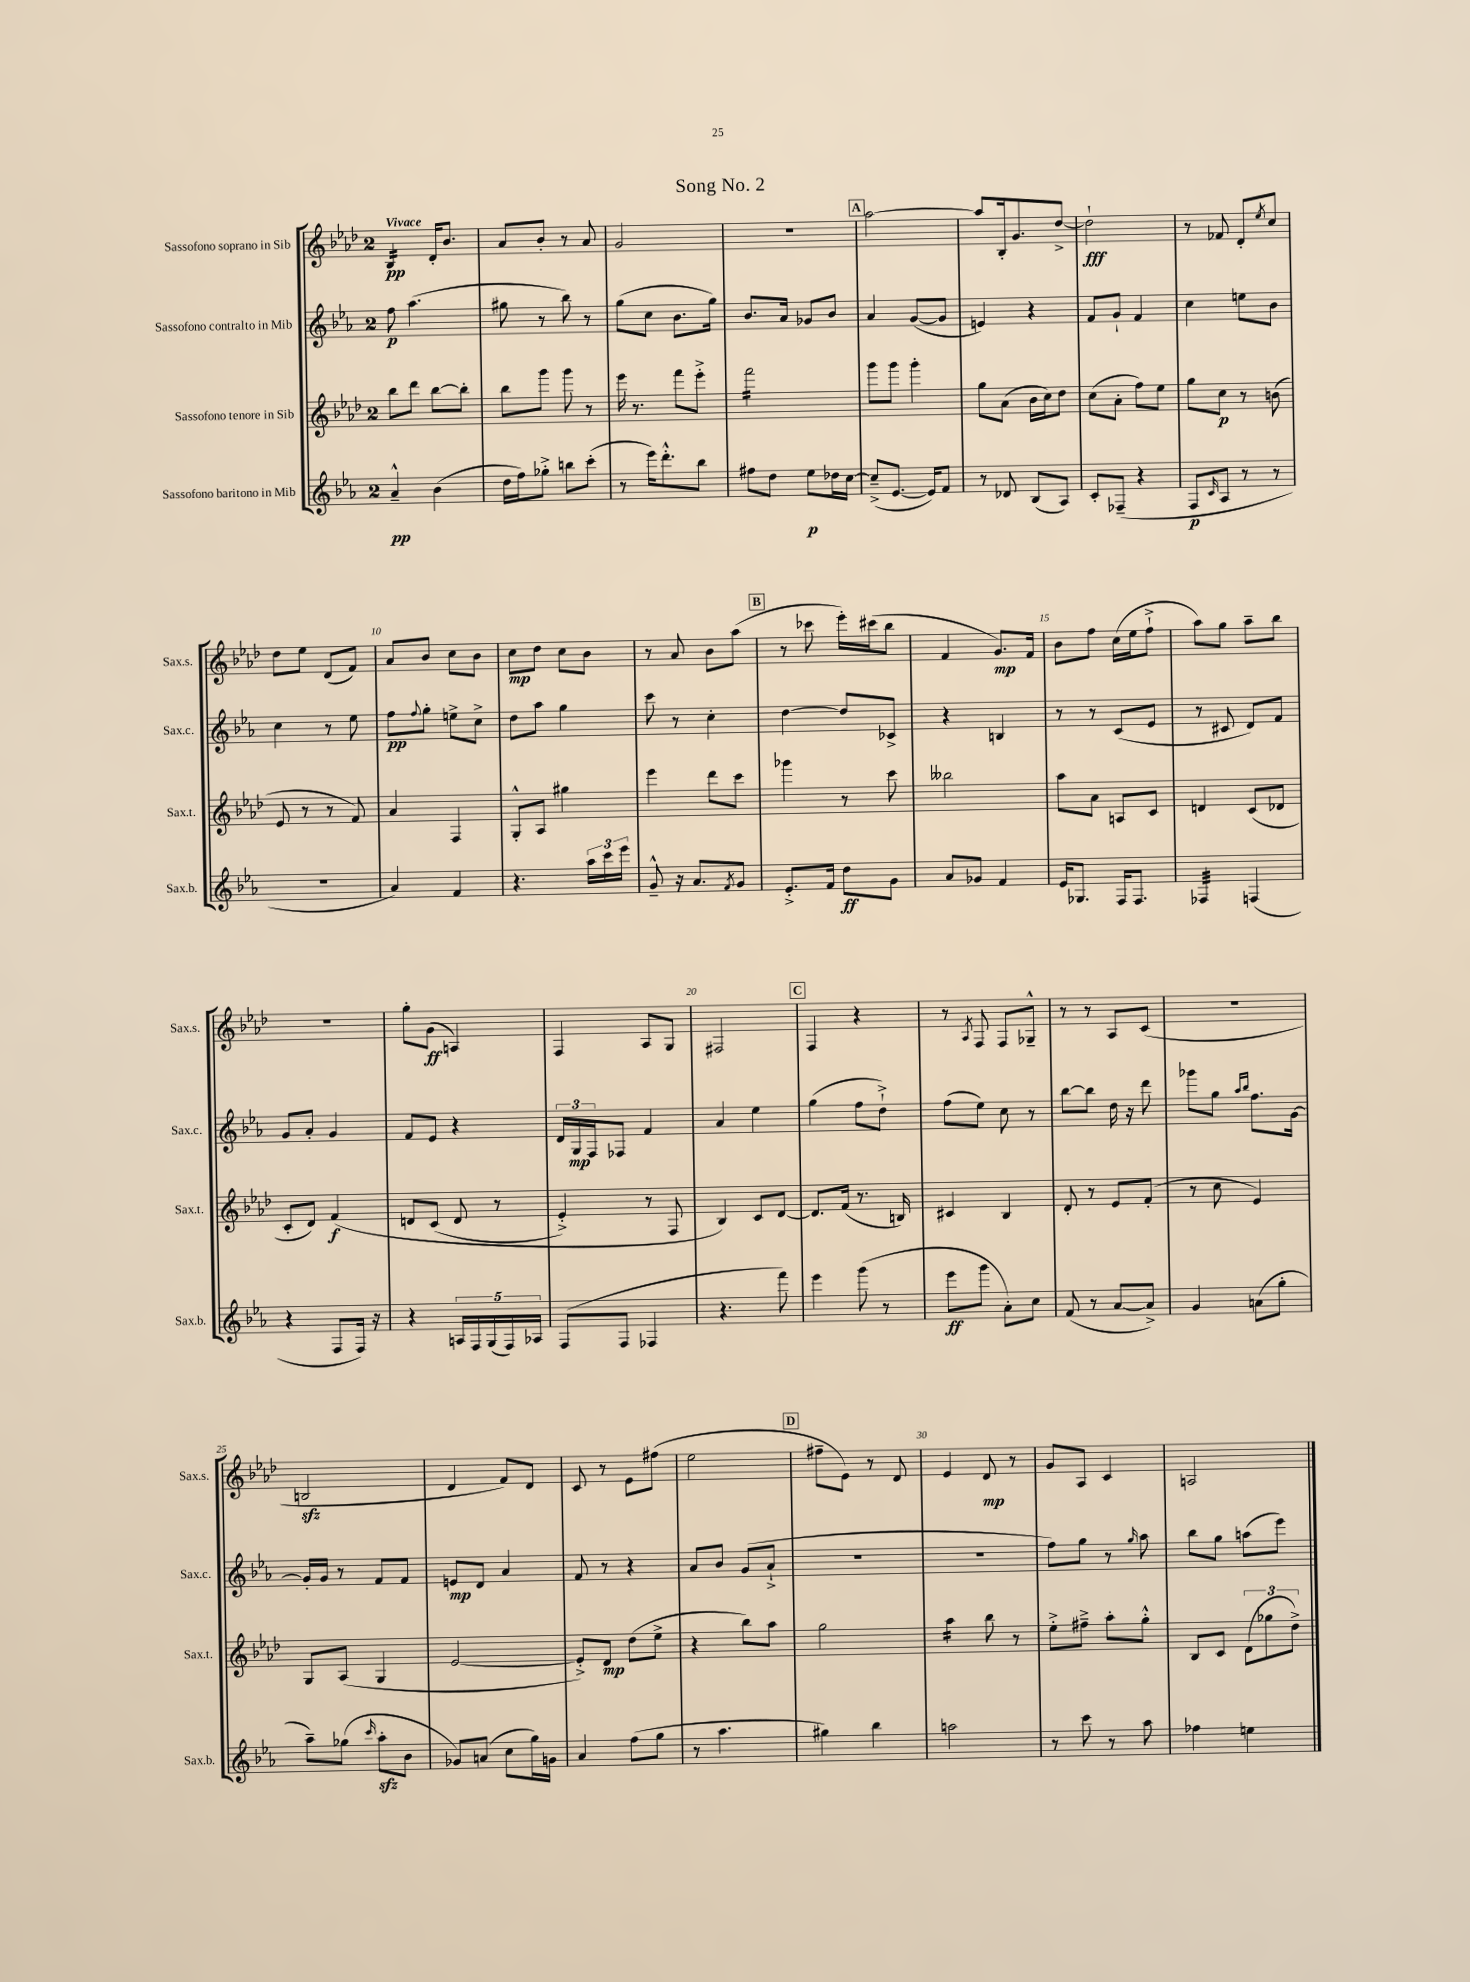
\header { title = "Song No. 2" }
<<
\new StaffGroup <<
\new Staff = "s0" \with { instrumentName = "Sassofono soprano in Sib" shortInstrumentName = "Sax.s." } {
    \clef treble \key aes \major \once \override Staff.TimeSignature.style = #'single-digit \time 2/4 \tempo "Vivace"
    bes4:16\pp des'16-. bes'8. |
    aes'8 bes'8-. r8 aes'8 |
    g'2 |
    R2 |
    \mark \markup { \box "A" } aes''2~ |
    aes''8 bes16-. g'8. des''8~-> |
    des''2-!\fff |
    r8 fes'8 des'8-. \acciaccatura { ees''8 } c''8 |
    des''8 ees''8 des'8( f'8) |
    aes'8 bes'8 c''8 bes'8 |
    c''8\mp des''8 c''8 bes'8 |
    r8 aes'8 bes'8 aes''8( |
    \mark \markup { \box "B" } r8 ces'''8 ees'''16-.) cis'''16( bes''8 |
    f'4 g'8.\mp) f'16 |
    bes'8 f''8 c''16( ees''16 f''8-!-> |
    aes''8) g''8 aes''8-- bes''8 |
    r2 |
    g''8-. g'8\ff( a4) |
    f4 aes8 g8 |
    fis2 |
    \mark \markup { \box "C" } f4 r4 |
    r8 \acciaccatura { aes8 } f8 f8 ges8---^ |
    r8 r8 aes8 c'8( |
    R2 |
    b2\sfz |
    des'4 f'8) des'8 |
    c'8 r8 ees'8 fis''8( |
    ees''2 |
    \mark \markup { \box "D" } fis''8-- ees'8) r8 des'8 |
    ees'4 des'8\mp r8 |
    g'8 aes8 c'4 |
    a2 \bar "|." |
}
\new Staff = "s1" \with { instrumentName = "Sassofono contralto in Mib" shortInstrumentName = "Sax.c." } {
    \clef treble \key ees \major \once \override Staff.TimeSignature.style = #'single-digit \time 2/4
    f''8\p aes''4.( |
    gis''8 r8 bes''8) r8 |
    g''8( c''8 bes'8. g''16) |
    bes'8. aes'16 ges'8 bes'8 |
    \mark \markup { \box "A" } aes'4 g'8~( g'8 |
    e'4) r4 |
    f'8 g'8-! f'4 |
    c''4 e''8 bes'8 |
    c''4 r8 ees''8 |
    f''8\pp \appoggiatura { f''8 } g''8-. e''8-> c''8-> |
    d''8 aes''8 g''4 |
    c'''8 r8 c''4-. |
    \mark \markup { \box "B" } d''4~ d''8 ces'8-> |
    r4 b4 |
    r8 r8 c'8( ees'8 |
    r8 cis'8 d'8) f'8 |
    g'8 aes'8-. g'4 |
    f'8 ees'8 r4 |
    \tuplet 3/2 { d'16 g16\mp f16 } fes8 f'4 |
    aes'4 ees''4 |
    \mark \markup { \box "C" } g''4( f''8 d''8-!->) |
    f''8( ees''8) c''8 r8 |
    bes''8~ bes''8 d''16 r16 d'''8 |
    ges'''8 g''8 \grace { aes''16 bes''16 } f''8. g'16~ |
    g'16-. g'16 r8 f'8 f'8 |
    e'8\mp d'8 aes'4 |
    f'8 r8 r4 |
    aes'8 bes'8 g'8( aes'8-!-> |
    \mark \markup { \box "D" } R2 |
    R2 |
    f''8) g''8 r8 \grace { g''16 } aes''8 |
    bes''8 g''8 a''8( ees'''8) \bar "|." |
}
\new Staff = "s2" \with { instrumentName = "Sassofono tenore in Sib" shortInstrumentName = "Sax.t." } {
    \clef treble \key aes \major \once \override Staff.TimeSignature.style = #'single-digit \time 2/4
    bes''8 des'''8 bes''8~ bes''8-. |
    bes''8 g'''8 g'''8 r8 |
    ees'''16 r8. f'''8 ees'''8-.-> |
    f'''2:16 |
    \mark \markup { \box "A" } g'''8 g'''8 g'''4-. |
    g''8 aes'8( bes'16 c''16) des''8 |
    c''8( aes'8-. f''8) ees''8 |
    g''8 c''8\p r8 b'8( |
    ees'8 r8 r8 f'8) |
    aes'4 f4 |
    g8-.-^ aes8 gis''4 |
    ees'''4 des'''8 c'''8 |
    \mark \markup { \box "B" } ges'''4 r8 c'''8 |
    beses''2 |
    aes''8 aes'8 a8 c'8 |
    d'4 c'8( des'8 |
    c'8-. des'8) f'4\f\( |
    d'8 c'8( d'8 r8 |
    ees'4-.->) r8 f8 |
    bes4\) c'8 des'8~ |
    \mark \markup { \box "C" } des'8. f'16( r8. b16) |
    cis'4 bes4 |
    des'8-. r8 ees'8 f'8-.( |
    r8 c''8 ees'4) |
    g8 aes8( g4 |
    ees'2~ |
    ees'8-.->) des'8\mp des''8( ees''8-> |
    r4 bes''8) aes''8 |
    \mark \markup { \box "D" } g''2 |
    aes''4:16 bes''8 r8 |
    ees''8-.-> fis''8---> aes''8-. g''8-.-^ |
    bes8 c'8 \tuplet 3/2 { des'8( ges''8 des''8->) } \bar "|." |
}
\new Staff = "s3" \with { instrumentName = "Sassofono baritono in Mib" shortInstrumentName = "Sax.b." } {
    \clef treble \key ees \major \once \override Staff.TimeSignature.style = #'single-digit \time 2/4
    aes'4---^\pp bes'4( |
    d''16 f''16) ges''8-.-> b''8 c'''8-.( |
    r8 ees'''16) d'''8.-.-^ bes''8 |
    fis''8 d''8 ees''8\p des''16 c''16~ |
    \mark \markup { \box "A" } c''8--->( ees'8.~ ees'16) f'8 |
    r8 des'8 bes8( aes8) |
    c'8-. fes8--( r4 |
    f8\p \grace { c'16 } aes8 r8 r8 |
    R2 |
    aes'4) f'4 |
    r4. \tuplet 3/2 { aes''16 c'''16 ees'''16 } |
    g'8---^ r16 aes'8. \acciaccatura { f'8 } g'8 |
    \mark \markup { \box "B" } ees'8.-.-> f'16 d''8\ff g'8 |
    aes'8 ges'8 f'4 |
    ees'16 ges8. f16 f8. |
    fes4:32 f4( |
    r4 f8 f16) r16 |
    r4 \tuplet 5/4 { a16 f16 g16( f16) aes16 } |
    f8( f8 fes4 |
    r4. f'''8) |
    \mark \markup { \box "C" } ees'''4 g'''8( r8 |
    ees'''8\ff g'''8 aes'8-.) c''8 |
    f'8( r8 aes'8~ aes'8->) |
    g'4 a'8( g''8-. |
    aes''8--) ges''8( \grace { c'''16 } aes''8-.\sfz bes'8 |
    ges'8) a'8( c''8 g''16) g'16 |
    aes'4 f''8( g''8 |
    r8 aes''4. |
    \mark \markup { \box "D" } gis''4) bes''4 |
    a''2 |
    r8 c'''8 r8 aes''8 |
    fes''4 e''4 \bar "|." |
}
>>
>>
\layout { \context { \Score \override BarNumber.break-visibility = ##(#f #t #t) barNumberVisibility = #(every-nth-bar-number-visible 5) } }
